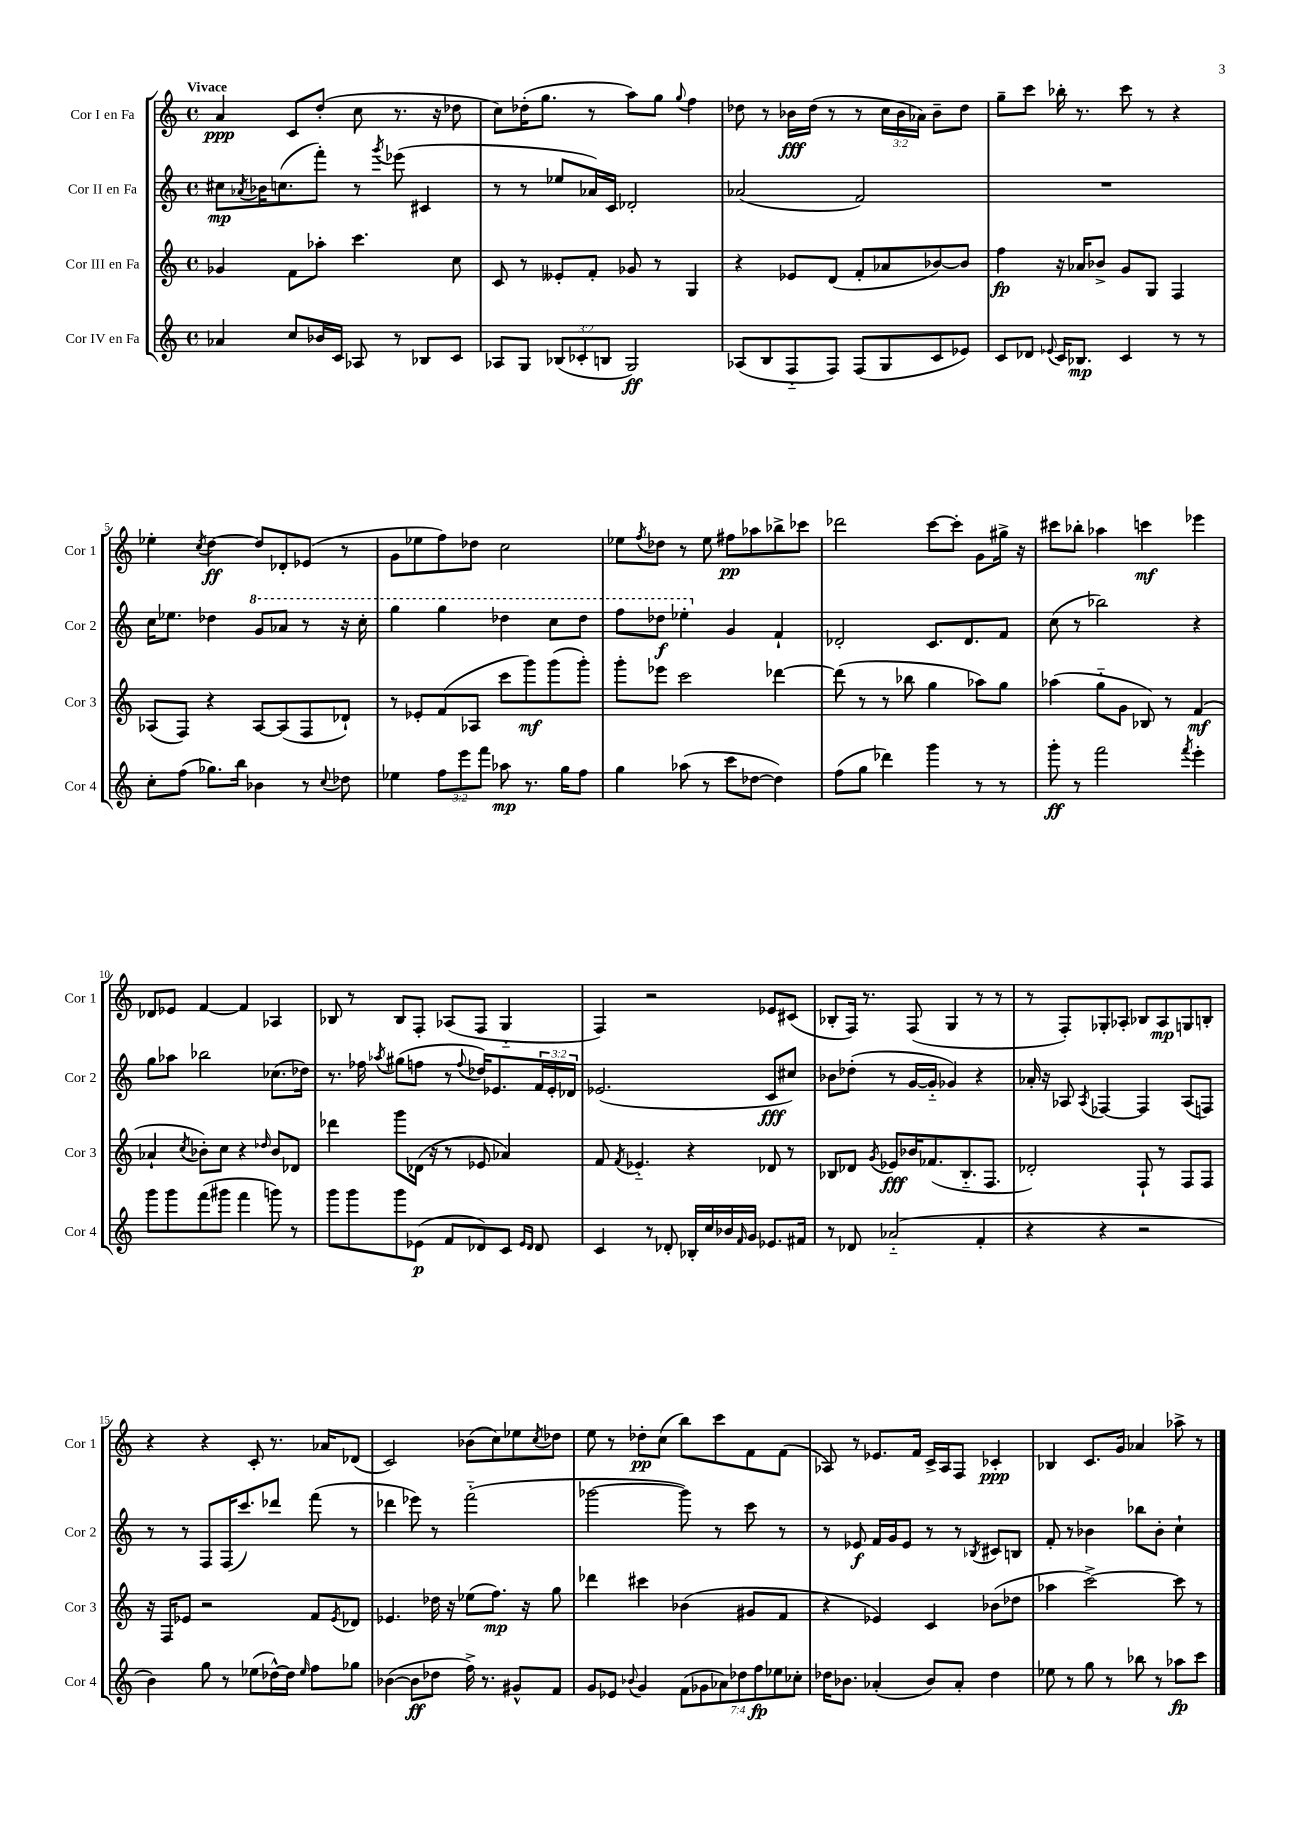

**kern	**dynam	**kern	**dynam	**kern	**dynam	**kern	**dynam
*part4	*part4	*part3	*part3	*part2	*part2	*part1	*part1
*staff4	*staff4	*staff3	*staff3	*staff2	*staff2	*staff1	*staff1
*I"Cor IV en Fa	*	*I"Cor III en Fa	*	*I"Cor II en Fa	*	*I"Cor I en Fa	*
*I'Cor 4	*	*I'Cor 3	*	*I'Cor 2	*	*I'Cor 1	*
*clefG2	*	*clefG2	*	*clefG2	*	*clefG2	*
*k[]	*	*k[]	*	*k[]	*	*k[]	*
*M4/4	*	*M4/4	*	*M4/4	*	*M4/4	*
*met(c)	*	*met(c)	*	*met(c)	*	*met(c)	*
=1	=1	=1	=1	=1	=1	=1	=1
!	!	!	!	!	!	!LO:TX:a:B:t=Vivace	!
4a-X/	.	4g-X/	.	8cc#X\L	mp	4a/	ppp
.	.	.	.	8qa-X/	.	.	.
.	.	.	.	16b-X\K	.	.	.
.	.	.	.	(8.ccn\	.	.	.
8cc/L	.	8f\L	.	.	.	8c/L	.
16b-X/L	.	8aa-X'\J	.	8fff'\J)	.	(8dd'/J	.
16c/JJ	.	.	.	.	.	.	.
8A-X/	.	4.ccc\	.	8r	.	8cc\	.
.	.	.	.	8qggg/	.	.	.
8r	.	.	.	(8eee-X\	.	8.r	.
8B-X/L	.	.	.	4c#X/	.	.	.
.	.	.	.	.	.	16r	.
8c/J	.	8cc\	.	.	.	8dd-X\	.
=2	=2	=2	=2	=2	=2	=2	=2
8A-X/L	.	8c/	.	8r	.	8cc\L)	.
8G/J	.	8r	.	8r	.	(16dd-X'\K	.
.	.	.	.	.	.	8.gg\J	.
(12B-X/L	.	8e--X'/L	.	8ee-X/L	.	.	.
12c-X'/	.	.	.	.	.	.	.
.	.	8f'/J	.	16a-X/L)	.	8r	.
12Bn/J	.	.	.	.	.	.	.
.	.	.	.	16c/JJ	.	.	.
2G/)	ff	8g-X/	.	2d-X'/	.	8aa\L)	.
.	.	8r	.	.	.	8gg\J	.
.	.	.	.	.	.	8qqgg/	.
.	.	4G/	.	.	.	4ff\	.
=3	=3	=3	=3	=3	=3	=3	=3
(8A-X/L	.	4r	.	(2a-X/	.	8dd-X\	.
8B/	.	.	.	.	.	8r	.
8F/	.	8e-X/L	.	.	.	16b-X\LL	fff
.	.	.	.	.	.	(16dd-\JJ	.
8F/J)	.	(8d/J	.	.	.	8r	.
(8F/L	.	8f'/L	.	2f/)	.	8r	.
8G/	.	8a-X/	.	.	.	24cc\LL	.
.	.	.	.	.	.	24b-\	.
.	.	.	.	.	.	24a-X\JJ)	.
8c/	.	[8b-X/)	.	.	.	8b-~\L	.
8e-X/J)	.	8b-/J]	.	.	.	8dd-\J	.
=4	=4	=4	=4	=4	=4	=4	=4
8c/L	.	4ff\	fp	1r	.	8gg~\L	.
8d-X/J	.	.	.	.	.	8ccc\J	.
8qqe-X/	.	.	.	.	.	.	.
16c/KL	.	16r	.	.	.	16bb-X'\	.
8.B-X/J	mp	16a-X/KL	.	.	.	8.r	.
.	.	8b-X^/J	.	.	.	.	.
4c/	.	8g/L	.	.	.	8ccc\	.
.	.	8G/J	.	.	.	8r	.
8r	.	4F/	.	.	.	4r	.
8r	.	.	.	.	.	.	.
!!LO:LB:g=z
=5	=5	=5	=5	=5	=5	=5	=5
8cc'\L	.	(8A-X/L	.	16cc\KL	.	4ee-X'\	.
.	.	.	.	8.ee-X\J	.	.	.
(8ff\J	.	8F/J)	.	.	.	.	.
.	.	.	.	.	.	8qcc/	.
8.gg-X\L)	.	4r	.	4dd-X\	.	[4dd\	ff
16bb\Jk	.	.	.	.	.	.	.
*	*	*	*	*8va	*	*	*
4b-X\	.	[8A-/L	.	8gg/L	.	8dd/L]	.
.	.	(8A-/]	.	8aa-X/J	.	8d-X'/	.
8r	.	8F/	.	8r	.	(8e-X/J	.
8qqcc/	.	.	.	.	.	.	.
8dd-X\	.	8d-X`/J)	.	16r	.	8r	.
.	.	.	.	16ccc'\	.	.	.
=6	=6	=6	=6	=6	=6	=6	=6
4ee-X\	.	8r	.	4ggg\	.	8g\L	.
.	.	8e-X'/L	.	.	.	8ee-X\	.
12ff\L	.	(8f/	.	4ggg\	.	8ff\)	.
12eee\	.	.	.	.	.	.	.
.	.	8A-X/J	.	.	.	8dd-X\J	.
12fff\J	.	.	.	.	.	.	.
8aa-X\	mp	8ccc\L	.	4ddd-X\	.	2cc\	.
8.r	.	8ggg\)	mf	.	.	.	.
.	.	(8ggg\	.	8ccc\L	.	.	.
16gg\KL	.	.	.	.	.	.	.
8ff\J	.	8ggg'\J)	.	8ddd-\J	.	.	.
=7	=7	=7	=7	=7	=7	=7	=7
4gg\	.	8ggg'\L	.	8fff\L	.	8ee-X\L	.
.	.	.	.	.	.	8qff/	.
.	.	8eee-X\J	.	8ddd-X\J	f	8dd-X\J	.
(8aa-X\	.	2ccc\	.	4eee-X'\	.	8r	.
8r	.	.	.	.	.	8ee-\	.
*	*	*	*	*X8va	*	*	*
8ccc\L	.	.	.	4g/	.	8ff#X\L	pp
[8dd-X\J	.	.	.	.	.	8aa-X\	.
4dd-\])	.	[4ddd-X\	.	4f`/	.	8bb-X^\	.
.	.	.	.	.	.	8ccc-X\J	.
=8	=8	=8	=8	=8	=8	=8	=8
(8ff\L	.	(8ddd-\]	.	2d-X'/	.	2ddd-X\	.
8gg\J	.	8r	.	.	.	.	.
4ddd-X\)	.	8r	.	.	.	.	.
.	.	8bb-X\	.	.	.	.	.
4ggg\	.	4gg\	.	8.c/L	.	[8ccc\L	.
.	.	.	.	.	.	8ccc'\J]	.
.	.	.	.	8.d-/	.	.	.
8r	.	8aa-X\L)	.	.	.	8g\L	.
8r	.	8gg\J	.	8f/J	.	16gg#X^\Jk	.
.	.	.	.	.	.	16r	.
=9	=9	=9	=9	=9	=9	=9	=9
8ggg'\	ff	(4aa-X\	.	(8cc\	.	8ccc#X\L	.
8r	.	.	.	8r	.	8bb-X'\J	.
2fff\	.	8gg\L	.	2bb-X\)	.	4aa-X\	.
.	.	8g\J	.	.	.	.	.
.	.	8B-X/)	.	.	.	4cccn\	mf
.	.	8r	.	.	.	.	.
8qfff/	.	.	.	.	.	.	.
4eee'\	.	(4f/	mf	4r	.	4eee-X\	.
!!LO:LB:g=z
=10	=10	=10	=10	=10	=10	=10	=10
8ggg\L	.	4a-X`/	.	8gg\L	.	8d-X/L	.
8ggg\	.	.	.	8aa-X\J	.	8e-X/J	.
.	.	8qcc/	.	.	.	.	.
(8fff\	.	8b-X'\L)	.	2bb-X\	.	[4f/	.
8ggg#X\J	.	8cc\J	.	.	.	.	.
4fff\	.	4r	.	.	.	4f/]	.
.	.	16qqdd-X/	.	.	.	.	.
8gggn\)	.	8b-/L	.	(8.cc-X\L	.	4A-X/	.
8r	.	8d-X/J	.	.	.	.	.
.	.	.	.	16dd-X\Jk)	.	.	.
=11	=11	=11	=11	=11	=11	=11	=11
8ggg\L	.	4ddd-X\	.	8.r	.	8B-X/	.
8ggg\	.	.	.	.	.	8r	.
.	.	.	.	16ff-X\	.	.	.
.	.	.	.	8qaa-X/	.	.	.
8ggg\	.	8ggg\L	.	(8gg#X\L	.	8B-/L	.
(8e-X\J	p	(16d-X\Jk	.	8ffn\J	.	8F'/J	.
.	.	16r	.	.	.	.	.
8f/L	.	8r	.	8r	.	(8A-X/L	.
.	.	.	.	8qqff/	.	.	.
8d-X/)	.	8e-X/	.	16dd-X/KL)	.	8F/J	.
.	.	.	.	8.e-X/	.	.	.
8c/J	.	4a-X/)	.	.	.	4G/	.
16qqe-/LL	.	.	.	.	.	.	.
16qqd-/JJ	.	.	.	.	.	.	.
8d-/	.	.	.	24f/L	.	.	.
.	.	.	.	24e-'/	.	.	.
.	.	.	.	24d-X/JJ	.	.	.
=12	=12	=12	=12	=12	=12	=12	=12
4c/	.	8f/	.	(2.e-X/	.	4F/)	.
.	.	8qf/	.	.	.	.	.
.	.	4.e-X/	.	.	.	.	.
8r	.	.	.	.	.	2r	.
8d-X'/	.	.	.	.	.	.	.
16B-X'/LL	.	4r	.	.	.	.	.
16cc/	.	.	.	.	.	.	.
16b-X/	.	.	.	.	.	.	.
16qqf/	.	.	.	.	.	.	.
16g/JJ	.	.	.	.	.	.	.
8.e-X/L	.	8d-X/	.	8c/L	fff	8e-X/L	.
.	.	8r	.	8cc#X/J)	.	(8c#X/J	.
16f#X/Jk	.	.	.	.	.	.	.
=13	=13	=13	=13	=13	=13	=13	=13
8r	.	8B-X/L	.	8b-X\L	.	8B-X'/L	.
8d-X/	.	8d-X/J	.	(8dd-X'\J	.	16F/Jk)	.
.	.	.	.	.	.	8.r	.
.	.	8qg/	.	.	.	.	.
(2a-X/	.	8e-X/L	fff	8r	.	.	.
.	.	16b-X/K	.	[16g/LL	.	(8F/	.
.	.	(8.f-X/	.	16g/JJ]	.	.	.
.	.	.	.	4g-X/)	.	4G/	.
.	.	8.B-/	.	.	.	.	.
4f'/	.	.	.	4r	.	8r	.
.	.	8.F/J	.	.	.	.	.
.	.	.	.	.	.	8r	.
=14	=14	=14	=14	=14	=14	=14	=14
4r	.	2d-X'/)	.	16a-X'/	.	8r	.
.	.	.	.	16r	.	.	.
.	.	.	.	8A-X/	.	8F'/L)	.
.	.	.	.	8qA-/	.	.	.
4r	.	.	.	[4F-X/	.	8G-X'/	.
.	.	.	.	.	.	8A-X'/J	.
2r	.	8F`/	.	4F-/]	.	8B-X/L	.
.	.	8r	.	.	.	8A-/	mp
.	.	8F/L	.	(8A-/L	.	8Gn/	.
.	.	8F/J	.	8Fn/J)	.	8Bn'/J	.
!!LO:LB:g=z
=15	=15	=15	=15	=15	=15	=15	=15
4b\)	.	16r	.	8r	.	4r	.
.	.	16F/KL	.	.	.	.	.
.	.	8e-X/J	.	8r	.	.	.
8gg\	.	2r	.	8F/L	.	4r	.
8r	.	.	.	(16F/K	.	.	.
.	.	.	.	8.ccc/)	.	.	.
(8ee-X\L	.	.	.	.	.	8c'/	.
[16dd-X^^\L)	.	.	.	8ddd-X/J	.	8.r	.
16dd-\JJ]	.	.	.	.	.	.	.
16qqee-/	.	.	.	.	.	.	.
8ff\L	.	8f/L	.	(8fff\	.	.	.
.	.	.	.	.	.	16a-X/KL	.
.	.	8qe-/	.	.	.	.	.
8gg-X\J	.	8d-X/J	.	8r	.	(8d-X/J	.
=16	=16	=16	=16	=16	=16	=16	=16
([4b-X\	.	4.e-X/	.	4ddd-X\	.	2c/)	.
8b-\L]	ff	.	.	8eee-X\)	.	.	.
8dd-X\J	.	16dd-X\	.	8r	.	.	.
.	.	16r	.	.	.	.	.
16ff^\)	.	(8ee-X\L	.	(2fff\	.	(8b-X\L	.
8.r	.	.	.	.	.	.	.
.	.	8.ff\J)	mp	.	.	8cc\)	.
8g#X^^/L	.	.	.	.	.	8ee-X\	.
.	.	16r	.	.	.	.	.
.	.	.	.	.	.	8qcc/	.
8f/J	.	8gg\	.	.	.	8dd-X\J	.
=17	=17	=17	=17	=17	=17	=17	=17
8g/L	.	4ddd-X\	.	[2ggg-X\	.	8ee\	.
8e-X/J	.	.	.	.	.	8r	.
8qqb-X/	.	.	.	.	.	.	.
4g/	.	4ccc#X\	.	.	.	8dd-X'\L	pp
.	.	.	.	.	.	(8cc\J	.
(14f\L	.	(4b-X\	.	8ggg-\])	.	8bb\L)	.
14g-X\	.	.	.	.	.	.	.
.	.	.	.	8r	.	8ccc\	.
14a-X\)	.	.	.	.	.	.	.
14dd-X\	.	.	.	.	.	.	.
.	.	8g#X/L	.	8ccc\	.	8f\	.
14ff\	fp	.	.	.	.	.	.
14ee-X\	.	.	.	.	.	.	.
.	.	8f/J	.	8r	.	(8f\J	.
14cc-X'\J	.	.	.	.	.	.	.
=18	=18	=18	=18	=18	=18	=18	=18
16dd-X\KL	.	4r	.	8r	.	8A-X/)	.
8.b-X\J	.	.	.	.	.	.	.
.	.	.	.	8e-X/	f	8r	.
(4a-X'/	.	4e-X/)	.	16f/LL	.	8.e-X/L	.
.	.	.	.	16g/J	.	.	.
.	.	.	.	8e-/J	.	.	.
.	.	.	.	.	.	16f/Jk	.
8b-/L)	.	4c/	.	8r	.	16c^/LL	.
.	.	.	.	.	.	16A-/J	.
8a-'/J	.	.	.	8r	.	8F/J	.
.	.	.	.	8qB-X/	.	.	.
4dd-\	.	(8b-X\L	.	8c#X/L	.	4c-X'/	ppp
.	.	8dd-X\J	.	8Bn/J	.	.	.
=19	=19	=19	=19	=19	=19	=19	=19
8ee-X\	.	4aa-X\	.	8f'/	.	4B-X/	.
8r	.	.	.	8r	.	.	.
8gg\	.	[2ccc^\)	.	4b-X\	.	8.c/L	.
8r	.	.	.	.	.	.	.
.	.	.	.	.	.	16g/Jk	.
8bb-X\	.	.	.	8bb-X\L	.	4a-X/	.
8r	.	.	.	8b-'\J	.	.	.
8aa-X\L	fp	8ccc\]	.	4cc`\	.	8aa-X^\	.
8ccc\J	.	8r	.	.	.	8r	.
==	==	==	==	==	==	==	==
*-	*-	*-	*-	*-	*-	*-	*-
